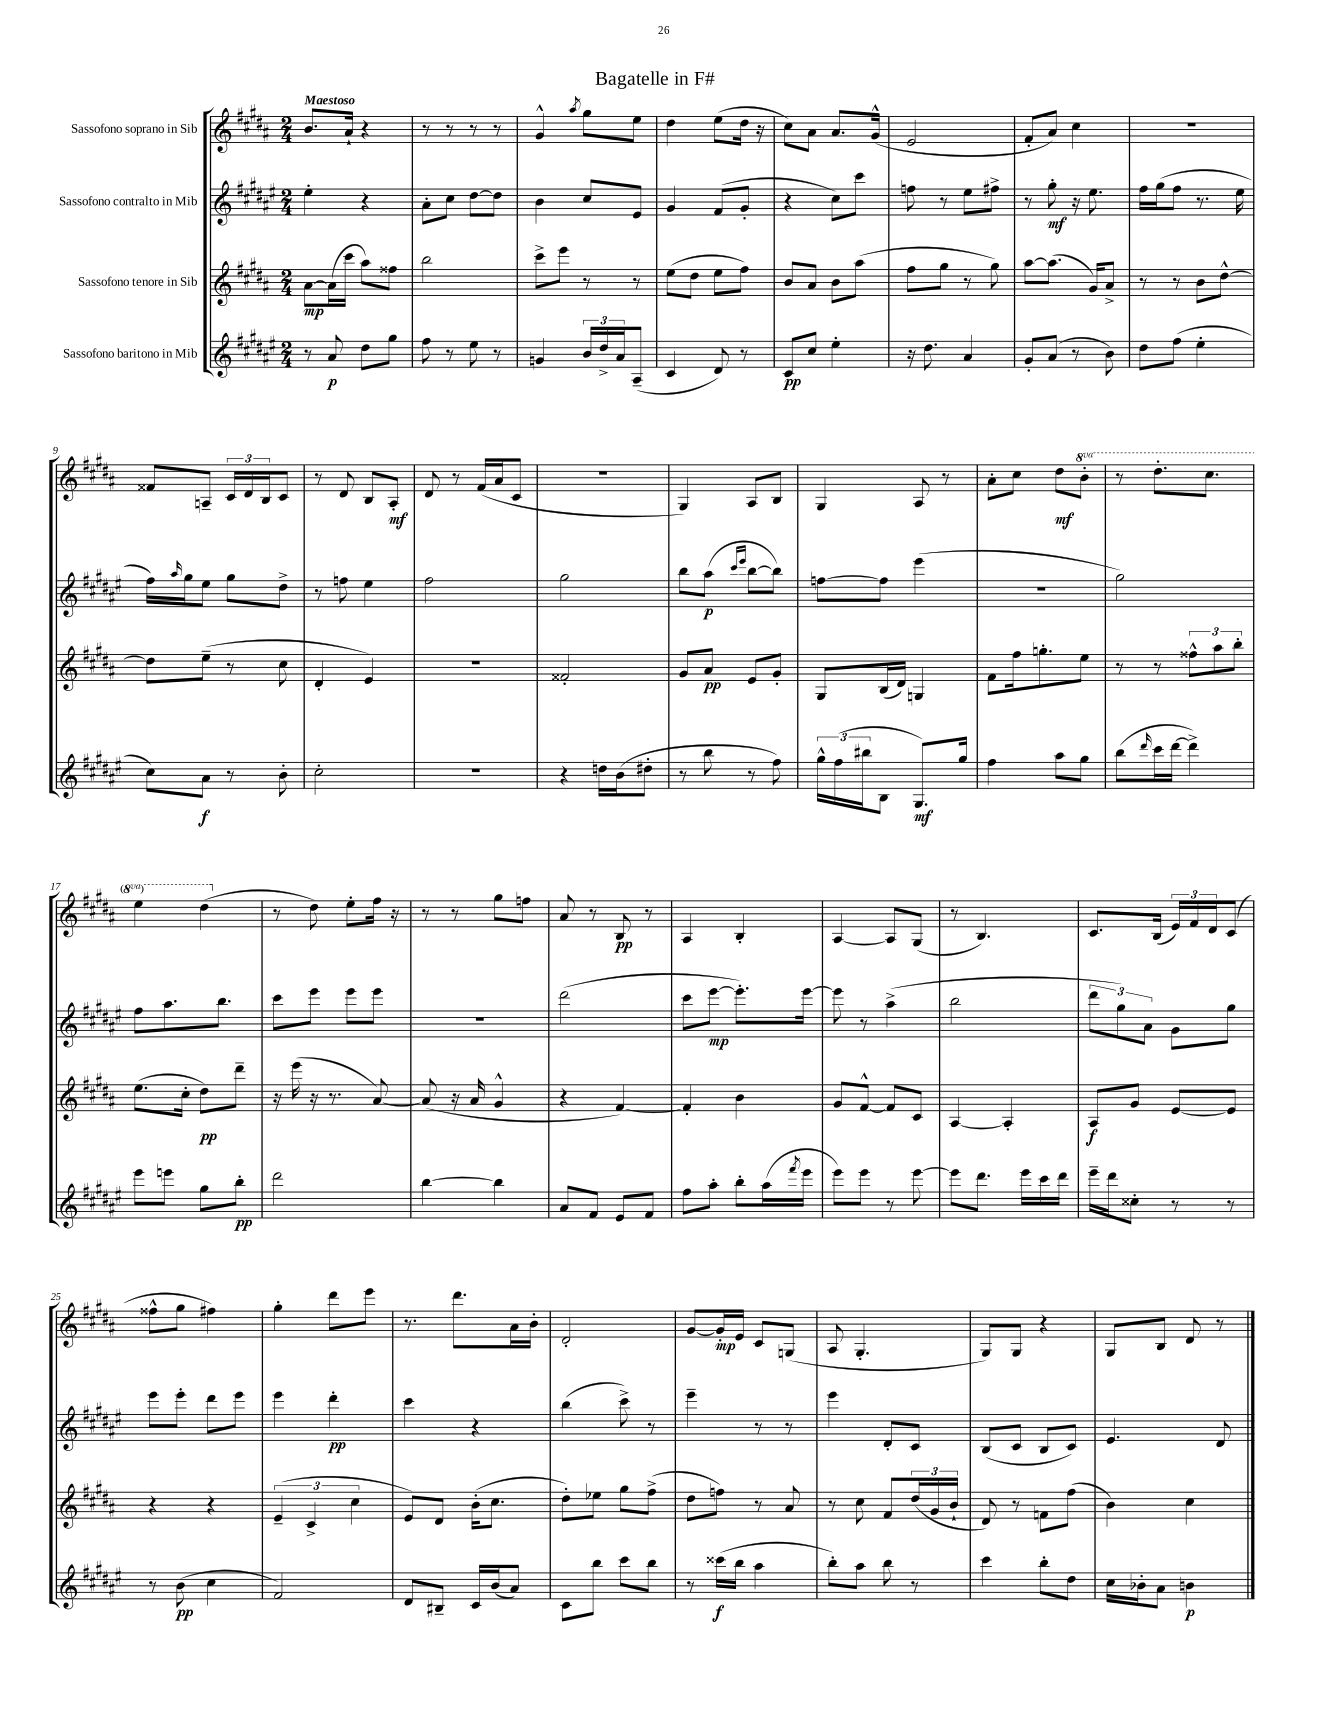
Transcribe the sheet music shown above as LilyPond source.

\header { title = "Bagatelle in F#" }
<<
\new StaffGroup <<
\new Staff = "s0" \with { instrumentName = "Sassofono soprano in Sib" } {
    \clef treble \key b \major \numericTimeSignature \time 2/4 \set Staff.ottavationMarkups = #ottavation-simple-ordinals \tempo "Maestoso"
    b'8. ais'16-! r4 |
    r8 r8 r8 r8 |
    gis'4-^ \acciaccatura { ais''8 } gis''8 e''8 |
    dis''4 e''8( dis''16 r16 |
    cis''8) ais'8 ais'8. gis'16-^( |
    e'2 |
    fis'8-. ais'8) cis''4 |
    r2 |
    fisis'8 a8-- \tuplet 3/2 { cis'16 dis'16 b16 } cis'8 |
    r8 dis'8 b8 ais8-.\mf |
    dis'8 r8 fis'16( ais'16 cis'8 |
    R2 |
    gis4) ais8 b8 |
    gis4 ais8 r8 |
    ais'8-. cis''8 dis''8\mf \ottava #1 b''8-. |
    r8 dis'''8.-. cis'''8. |
    e'''4 dis'''4( \ottava #0 |
    r8 dis''8) e''8-. fis''16 r16 |
    r8 r8 gis''8 f''8 |
    ais'8 r8 b8\pp r8 |
    ais4 b4-. |
    ais4~ ais8 gis8( |
    r8 b4.) |
    cis'8. b16( \tuplet 3/2 { e'16) fis'16 dis'16 } cis'8( |
    fisis''8-^ gis''8 fis''4) |
    gis''4-. dis'''8 e'''8 |
    r8. dis'''8. ais'16 b'16-. |
    dis'2-. |
    gis'8~ gis'16-.\mp e'16 cis'8 g8( |
    ais8 gis4.-. |
    gis8) gis8 r4 |
    gis8 b8 dis'8 r8 \bar "|." |
}
\new Staff = "s1" \with { instrumentName = "Sassofono contralto in Mib" } {
    \clef treble \key fis \major \numericTimeSignature \time 2/4
    eis''4-. r4 |
    ais'8-. cis''8 dis''8~ dis''8 |
    b'4 cis''8 eis'8 |
    gis'4 fis'8( gis'8-. |
    r4 cis''8) cis'''8 |
    f''8 r8 eis''8 fis''8-> |
    r8 gis''8-.\mf r16 eis''8. |
    fis''16 gis''16( fis''8 r8. eis''16 |
    fis''16) \grace { ais''16 } gis''16 eis''8 gis''8 dis''8-> |
    r8 f''8 eis''4 |
    fis''2 |
    gis''2 |
    b''8 ais''8\p( \grace { cis'''16 eis'''16 } b''8~ b''8) |
    f''8~ f''8 eis'''4( |
    r2 |
    gis''2) |
    fis''8 ais''8. b''8. |
    cis'''8 eis'''8 eis'''8 eis'''8 |
    R2 |
    dis'''2( |
    cis'''8 eis'''8~\mp eis'''8.-.) eis'''16~ |
    eis'''8 r8 ais''4->( |
    b''2 |
    \tuplet 3/2 { dis'''8 gis''8) ais'8 } gis'8 gis''8 |
    eis'''8 eis'''8-. dis'''8 eis'''8 |
    eis'''4 dis'''4-.\pp |
    cis'''4 r4 |
    b''4( cis'''8->) r8 |
    eis'''4-- r8 r8 |
    eis'''4 dis'8-. cis'8 |
    b8( cis'8 b8 cis'8) |
    eis'4. dis'8 \bar "|." |
}
\new Staff = "s2" \with { instrumentName = "Sassofono tenore in Sib" } {
    \clef treble \key b \major \numericTimeSignature \time 2/4
    ais'8~\mp ais'16( cis'''16 ais''8) fisis''8 |
    b''2 |
    cis'''8-> e'''8 r8 r8 |
    e''8( dis''8 e''8 fis''8) |
    b'8 ais'8 b'8 ais''8( |
    fis''8 gis''8 r8 gis''8) |
    ais''8~ ais''8.( gis'16) ais'8-> |
    r8 r8 b'8 dis''8~-^ |
    dis''8 e''8--( r8 cis''8 |
    dis'4-. e'4) |
    r2 |
    fisis'2-. |
    gis'8 ais'8\pp e'8 gis'8-. |
    gis8 b16( dis'16) g4 |
    fis'8 fis''16 g''8.-. e''8 |
    r8 r8 \tuplet 3/2 { fisis''8-^ ais''8 b''8-. } |
    e''8.( cis''16-. dis''8\pp) dis'''8-- |
    r16 e'''16( r16 r8. ais'8~) |
    ais'8( r16 ais'16 gis'4-^ |
    r4 fis'4~) |
    fis'4-. b'4 |
    gis'8 fis'8~-^ fis'8 cis'8 |
    ais4~ ais4-. |
    ais8\f gis'8 e'8~ e'8 |
    r4 r4 |
    \tuplet 3/2 { e'4--( cis'4-> cis''4 } |
    e'8) dis'8 b'16-.( cis''8. |
    dis''8-.) ees''8 gis''8 fis''8->( |
    dis''8 f''8) r8 ais'8 |
    r8 cis''8 fis'8 \tuplet 3/2 { dis''16( gis'16 b'16-! } |
    dis'8) r8 f'8 fis''8( |
    b'4) cis''4 \bar "|." |
}
\new Staff = "s3" \with { instrumentName = "Sassofono baritono in Mib" } {
    \clef treble \key fis \major \numericTimeSignature \time 2/4
    r8 ais'8\p dis''8 gis''8 |
    fis''8 r8 eis''8 r8 |
    g'4 \tuplet 3/2 { b'16 dis''16-> ais'16 } ais8--( |
    cis'4 dis'8) r8 |
    cis'8\pp cis''8 eis''4-. |
    r16 dis''8. ais'4 |
    gis'8-. ais'8( r8 b'8) |
    dis''8 fis''8( eis''4-. |
    cis''8) ais'8\f r8 b'8-. |
    cis''2-. |
    r2 |
    r4 d''16 b'16( dis''8-. |
    r8 b''8 r8 fis''8) |
    \tuplet 3/2 { gis''16-^ fis''16( bis''16 } b8 gis8.\mf) gis''16 |
    fis''4 ais''8 gis''8 |
    b''8( \grace { dis'''16 } cis'''16 dis'''16~ dis'''4->) |
    eis'''8 e'''8 gis''8 b''8-.\pp |
    dis'''2 |
    b''4~ b''4 |
    ais'8 fis'8 eis'8 fis'8 |
    fis''8 ais''8-. b''8-. ais''16( \acciaccatura { fis'''8 } eis'''16 |
    eis'''8) eis'''8 r8 eis'''8~ |
    eis'''8 dis'''8. eis'''16 cis'''16 dis'''16 |
    eis'''16-- dis'''16 cisis''8-. r8 r8 |
    r8 b'8\pp( cis''4 |
    fis'2) |
    dis'8 bis8-- cis'16 b'16( ais'8) |
    cis'8 b''8 cis'''8 b''8 |
    r8 cisis'''16\f( b''16 ais''4 |
    b''8-.) ais''8 b''8 r8 |
    cis'''4 b''8-. dis''8 |
    cis''16 bes'16-. ais'8 b'4\p \bar "|." |
}
>>
>>
